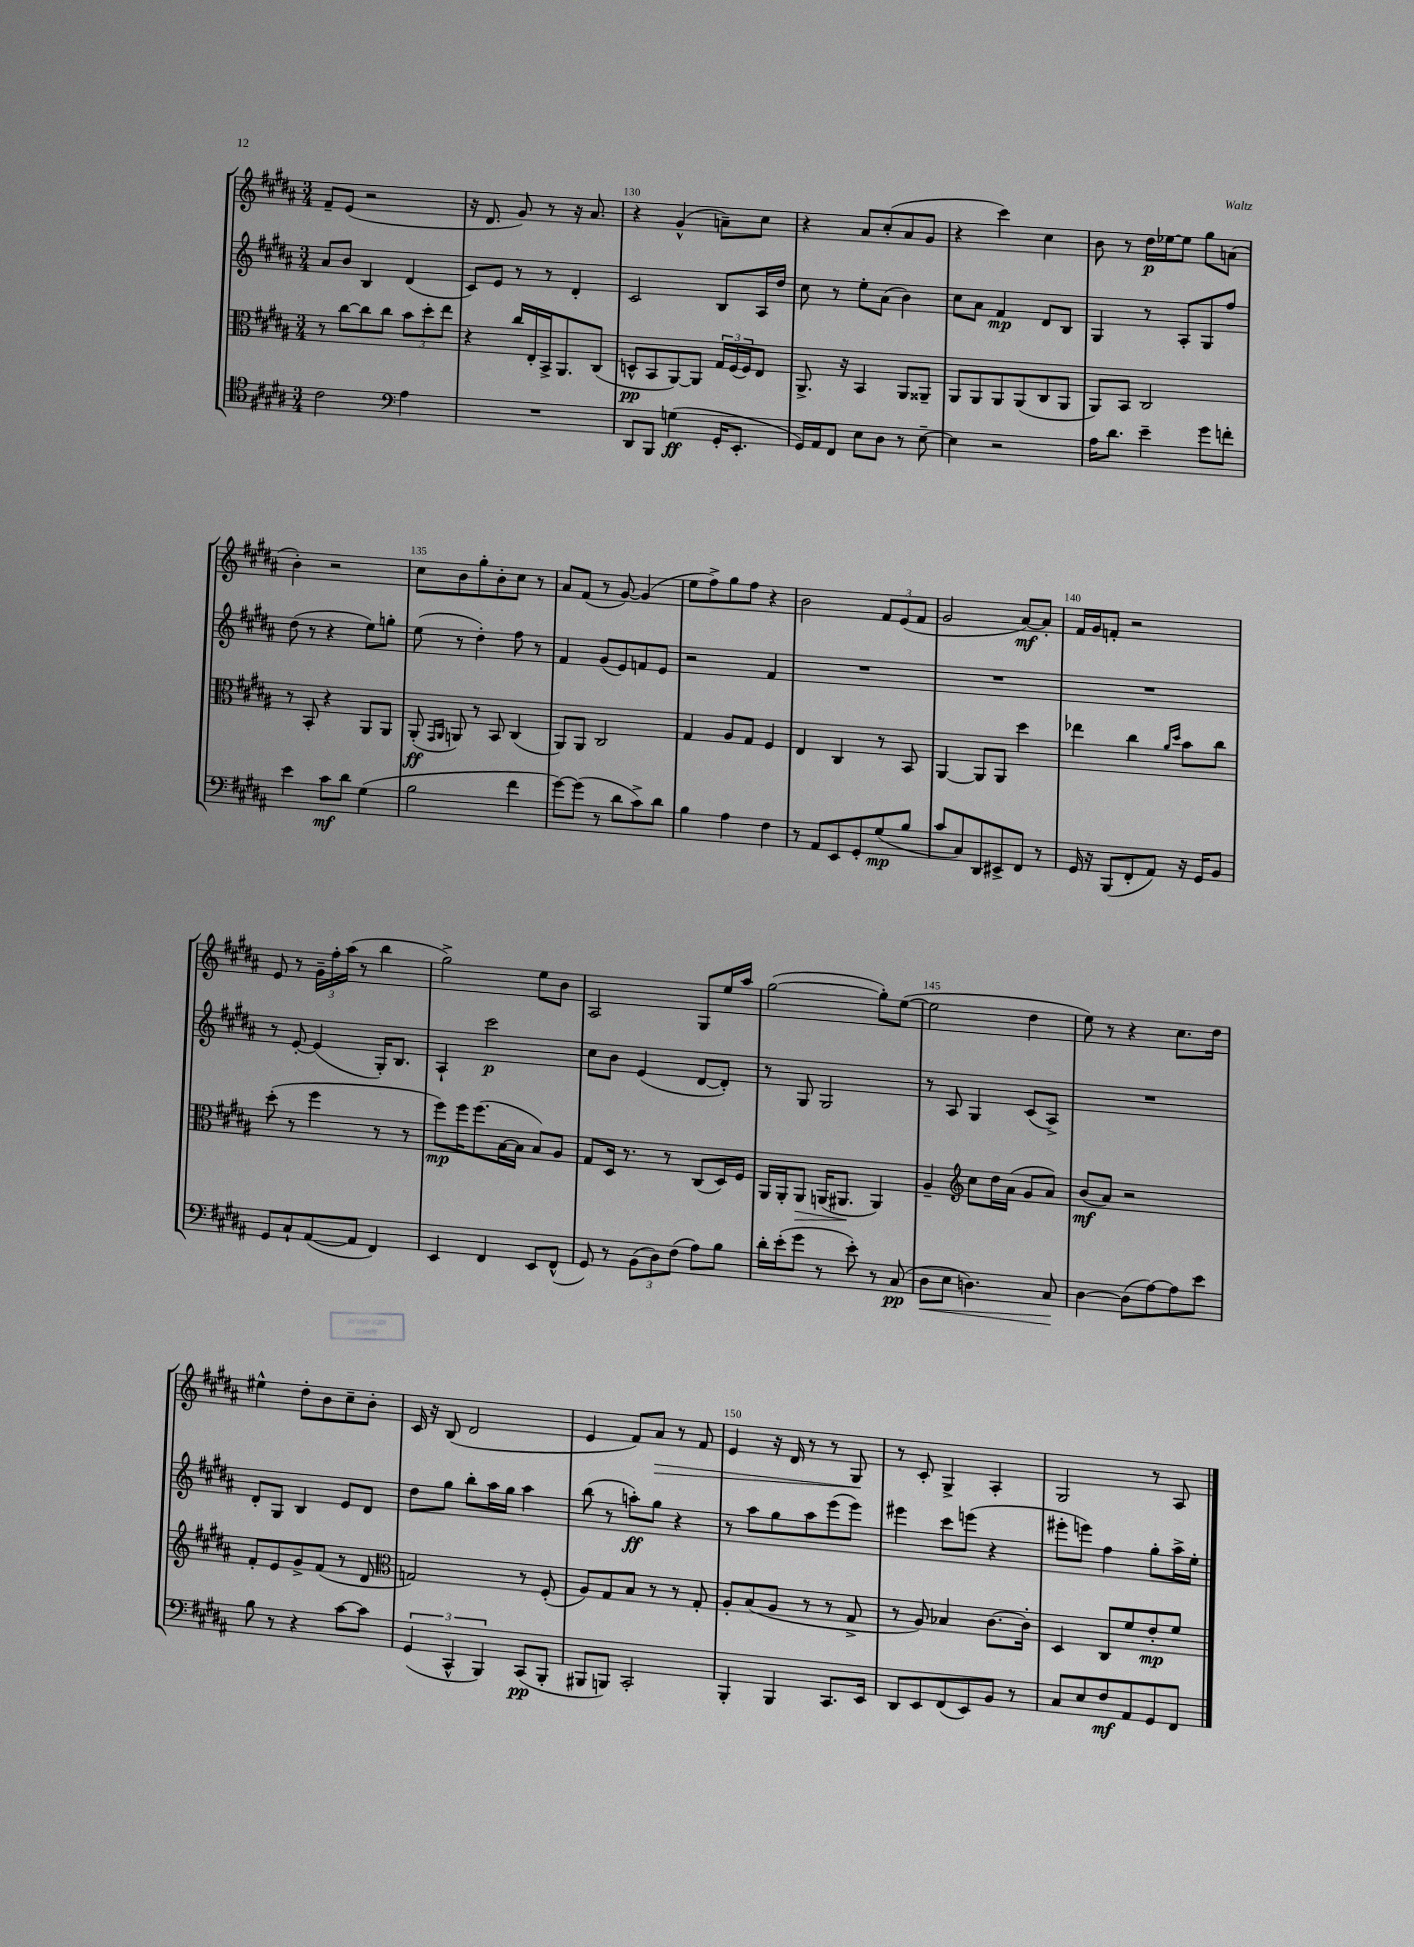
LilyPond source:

<<
\new StaffGroup <<
\new Staff = "s0" {
    \clef treble \key b \major \numericTimeSignature \time 3/4
    fis'8-- e'8( r2 |
    r16 dis'8. gis'8) r8 r16 ais'8. |
    r4 gis'4-^( a'8--) cis''8 |
    r4 ais'8 cis''8-.( ais'8 gis'8 |
    r4 cis'''4) cis''4 |
    b'8 r8 dis''16\p ees''16~ ees''8 gis''8 a'8( |
    b'4-.) r2 |
    cis''8 b'8 gis''8-. b'8-. cis''8 r8 |
    ais'8 fis'8( r8 gis'8~) gis'4( |
    e''8 fis''8->) gis''8 fis''8 r4 |
    b'2 \tuplet 3/2 { fis'8 e'8( fis'8 } |
    gis'2 ais'8~\mf) ais'8-. |
    fis'16 gis'16 f'8-. r2 |
    e'8 r8 \tuplet 3/2 { gis'16-- fis''16-. ais''16( } r8 b''4 |
    gis''2->) e''8 b'8 |
    ais2 gis8 e''16 ais''16 |
    gis''2~( gis''8-.) e''8~( |
    e''2 dis''4 |
    e''8) r8 r4 cis''8. dis''16 |
    eis''4-^ dis''8-. b'8 cis''8-- b'8-. |
    cis'16 r16 b8( dis'2 |
    e'4 fis'8) ais'8\> r8 fis'8 |
    e'4 r16 dis'16 r8 r8 gis8\! |
    r8 cis'8-. gis4-> ais4-. |
    gis2 r8 ais8 \bar "|." |
}
\new Staff = "s1" {
    \clef treble \key b \major \numericTimeSignature \time 3/4
    ais'8 b'8 b4 dis'4( |
    cis'8) e'8 r8 r8 dis'4-. |
    cis'2 b8 ais16 dis''16 |
    cis''8 r8 e''8-. ais'8( b'4) |
    cis''8 ais'8 fis'4\mp dis'8 b8 |
    gis4 r8 ais8-. gis8 fis''8 |
    dis''8( r8 r4 e''8) g''8-. |
    e''8( r8 dis''4-.) fis''8 r8 |
    fis'4 gis'8( e'8) f'8 e'8 |
    r2 fis'4 |
    R2. |
    R2. |
    R2. |
    r8 e'8~-. e'4( gis16-.) b8. |
    ais4-! cis'''2\p |
    cis''8 b'8 e'4( dis'8~ dis'8-.) |
    r8 gis8 gis2 |
    r8 ais8 gis4 cis'8( ais8->) |
    R2. |
    dis'8-. gis8 b4 e'8 dis'8 |
    dis''8 gis''8 b''8-. ais''16 gis''16 ais''4 |
    b''8( r8 a''8-.\ff) gis''8 r4 |
    r8 ais''8 gis''8 ais''8 e'''8( e'''8) |
    eis'''4 cis'''8 e'''8( r4 |
    eis'''8-. e'''8) fis''4 gis''8-. ais''16-> e''16-. \bar "|." |
}
\new Staff = "s2" {
    \clef alto \key b \major \numericTimeSignature \time 3/4
    r8 cis''8~ cis''8 cis''8 \tuplet 3/2 { b'8 dis''8-. e''8 } |
    r4 cis''16 e16-. b,16-> ais,8. cis8( |
    d8-^\pp b,8 ais,8~) ais,8 \tuplet 3/2 { gis16 fis16( fis16) } e8 |
    ais,8.-> r16 b,4 ais,8 aisis,8-- |
    ais,8 ais,8 ais,8 ais,8( cis8 ais,8 |
    ais,8) b,8 cis2 |
    r8 b,8-. r4 ais,8 ais,8 |
    ais,8-.\ff( \grace { gis,16 ais,16 } a,8) r8 b,8 cis4( |
    ais,8) ais,8 cis2 |
    gis4 ais8 gis8 fis4 |
    e4 cis4 r8 b,8 |
    ais,4~ ais,8 ais,8 dis''4 |
    ees''4 cis''4 \grace { ais'16 dis''16 } b'8 cis''8 |
    dis''8-.( r8 fis''4 r8 r8 |
    fis''8\mp) fis''16 fis''8.( b16~ b16 b8) ais8 |
    gis8 dis16 r8. r8 cis8( dis16) fis16 |
    ais,16 ais,16-. ais,8\> a,16( ais,8.\! ais,4) |
    ais4-- \clef treble cis''8 dis''16 ais'16( gis'8 ais'8) |
    b'8\mf( ais'8) r2 |
    fis'8-. e'8 gis'8-> fis'8( r8 dis'8 |
    \clef alto g2) r8 fis8-.( |
    ais8) gis8 b8 r8 r8 gis8-. |
    ais8-. b8( ais8 r8 r8 gis8-> |
    r8 ais8) bes4 cis'8.~ cis'16-. |
    dis4 cis8 fis'8 e'8-.\mp fis'8 \bar "|." |
}
\new Staff = "s3" {
    \clef tenor \key b \major \numericTimeSignature \time 3/4
    cis'2 \clef bass ais4 |
    R2. |
    dis,8 b,,8 g4\ff( gis,16-. e,8.-. |
    gis,16) ais,16 fis,8 e8 dis8 r8 e8~-- |
    e4 r2 |
    ais16 dis'8. e'4-- gis'8 f'8-. |
    e'4 cis'8\mf dis'8 gis4( |
    b2 fis'4 |
    gis'8~) gis'8( r8 dis'8 cis'8->) dis'8 |
    b4 ais4 fis4 |
    r8 ais,8 e,8 gis,8-. gis8\mp( b8 |
    cis'8 cis8) dis,8 eis,8-> fis,8 r8 |
    gis,16 r16 b,,8( fis,8-. ais,8) r16 gis,16 b,8 |
    gis,8 cis8-! ais,8~( ais,8 fis,4) |
    e,4 fis,4 e,8 fis,8-^( |
    gis,8) r8 \tuplet 3/2 { b,8( dis8) fis8( } ais8) b8 |
    dis'16-. e'16-.( gis'8 r8 e'8-.) r8 cis8\pp( |
    dis8\< e8 d4.) cis8\! |
    dis4~ dis8( ais8~) ais8 e'8 |
    b8 r8 r4 cis'8~ cis'8 |
    \tuplet 3/2 { gis,4( cis,4-^ b,,4) } cis,8\pp( b,,8-. |
    bis,,8 b,,8) cis,2-. |
    b,,4-. b,,4 cis,8. e,16 |
    dis,8 e,8 fis,8( e,8) b,8 r8 |
    cis8 e8 fis8\mf ais,8 gis,8 fis,8 \bar "|." |
}
>>
>>
\layout { \context { \Score currentBarNumber = #128 \override BarNumber.break-visibility = ##(#f #t #t) barNumberVisibility = #(every-nth-bar-number-visible 5) } }
